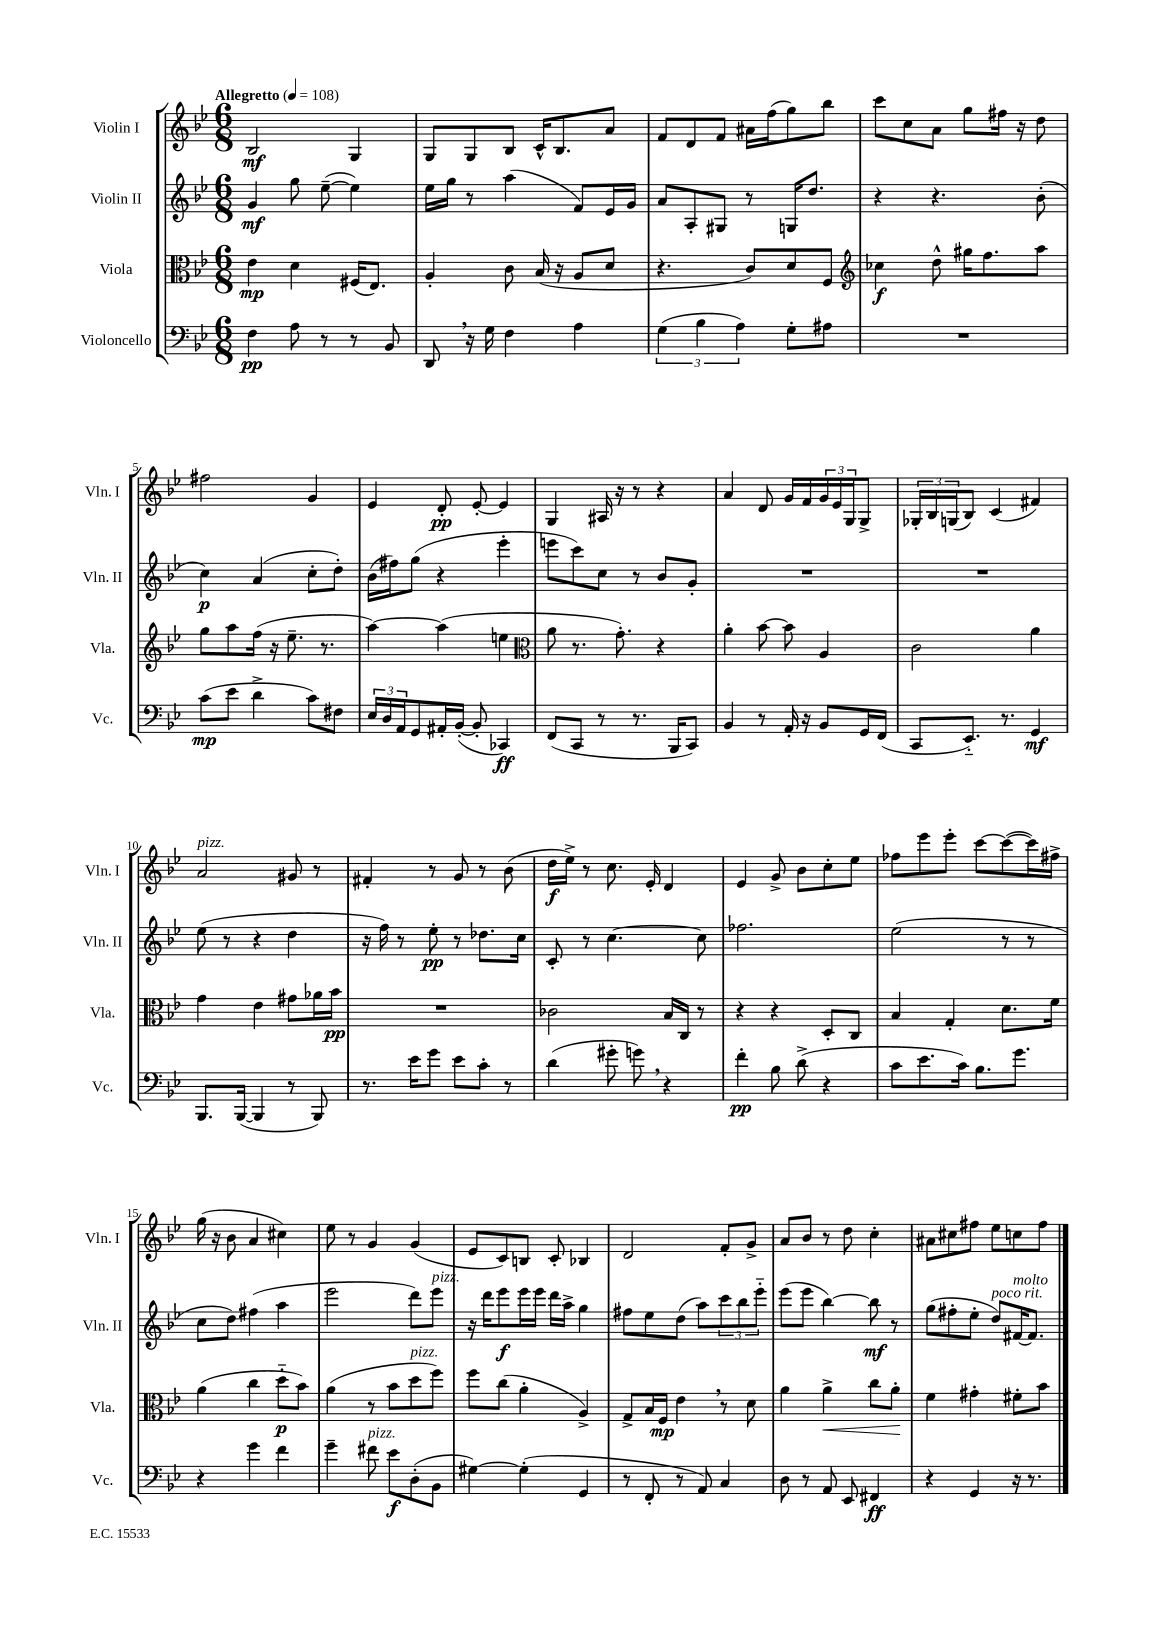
<<
\new StaffGroup <<
\new Staff = "s0" \with { instrumentName = "Violin I" shortInstrumentName = "Vln. I" } {
    \clef treble \key bes \major \numericTimeSignature \time 6/8 \tempo "Allegretto" 4 = 108
    bes2\mf g4 |
    g8 g8 bes8 c'16-^ bes8. a'8 |
    f'8 d'8 f'8 ais'16 f''16( g''8) bes''8 |
    c'''8 c''8 a'8 g''8 fis''16 r16 d''8 |
    fis''2 g'4 |
    ees'4 d'8-.\pp ees'8~-. ees'4 |
    g4 ais16 r16 r8 r4 |
    a'4 d'8 g'16 f'16 \tuplet 3/2 { g'16 ees'16 g16 } g8-> |
    \tuplet 3/2 { ges16-. bes16 g16( } bes8) c'4( fis'4) |
    a'2^\markup { \italic "pizz." } gis'8 r8 |
    fis'4-. r8 g'8 r8 bes'8( |
    d''16\f ees''16->) r8 c''8. ees'16-. d'4 |
    ees'4 g'8-> bes'8 c''8-. ees''8 |
    fes''8 ees'''8 ees'''8-. c'''8~ c'''8~( c'''16) fis''16-> |
    g''16( r16 bes'8 a'4 cis''4) |
    ees''8 r8 g'4 g'4( |
    ees'8 c'8) b8 c'8-. bes4 |
    d'2 f'8-. g'8-> |
    a'8 bes'8 r8 d''8 c''4-. |
    ais'8 cis''8 fis''8 ees''8 c''8 fis''8 \bar "|." |
}
\new Staff = "s1" \with { instrumentName = "Violin II" shortInstrumentName = "Vln. II" } {
    \clef treble \key bes \major \numericTimeSignature \time 6/8
    g'4\mf g''8 ees''8~--( ees''4) |
    ees''16 g''16 r8 a''4( f'8) ees'16 g'16 |
    a'8 a8-. gis8 r8 g16 d''8. |
    r4 r4. bes'8-.( |
    c''4\p) a'4( c''8-. d''8-.) |
    bes'16( fis''16) g''8( r4 ees'''4-. |
    e'''8 c'''8) c''8 r8 bes'8 g'8-. |
    R2. |
    R2. |
    ees''8( r8 r4 d''4 |
    r16 f''16) r8 ees''8-.\pp r8 des''8. c''16 |
    c'8-. r8 c''4.~ c''8 |
    fes''2. |
    ees''2( r8 r8 |
    c''8 d''8) fis''4( a''4 |
    ees'''2 d'''8) ees'''8^\markup { \italic "pizz." } |
    r16 d'''16 ees'''8\f ees'''16 ees'''16 d'''16 a''16-> g''4 |
    fis''8 ees''8 d''8( a''8) \tuplet 3/2 { c'''8 bes''8 ees'''8-_ } |
    ees'''8( ees'''8 bes''4~) bes''8\mf r8 |
    g''8( fis''8-. ees''8-. d''8^\markup { \italic "poco rit." }) fis'16~^\markup { \italic "molto" } fis'8. \bar "|." |
}
\new Staff = "s2" \with { instrumentName = "Viola" shortInstrumentName = "Vla." } {
    \clef alto \key bes \major \numericTimeSignature \time 6/8
    ees'4\mp d'4 fis16( ees8.) |
    a4-. c'8 bes16( r16 a8 d'8 |
    r4. c'8) d'8 f8 |
    \clef treble ces''4\f d''8-^ gis''16 f''8. a''8 |
    g''8 a''8 f''16( r16 ees''8.-- r8. |
    a''4~) a''4( e''4 |
    \clef alto a'8 r8. g'8.-.) r4 |
    a'4-. bes'8~ bes'8 a4 |
    c'2 a'4 |
    g'4 ees'4 gis'8 aes'16 bes'16\pp |
    R2. |
    ces'2 bes16 c16 r8 |
    r4 r4 d8-. c8 |
    bes4 g4-. d'8. f'16 |
    a'4( c''4 d''8-_\p bes'8) |
    a'4( r8 bes'8 d''8^\markup { \italic "pizz." } f''8) |
    f''8 c''8( a'4-. a4->) |
    g8-> bes16 f16\mp ees'4 \breathe r8 d'8 |
    a'4 a'4->\< c''8 a'8-.\! |
    f'4 gis'4-. fis'8-. bes'8 \bar "|." |
}
\new Staff = "s3" \with { instrumentName = "Violoncello" shortInstrumentName = "Vc." } {
    \clef bass \key bes \major \numericTimeSignature \time 6/8
    f4\pp a8 r8 r8 bes,8 |
    d,8 \breathe r16 g16 f4 a4 |
    \tuplet 3/2 { g4( bes4 a4) } g8-. ais8 |
    R2. |
    c'8\mp( ees'8 d'4-> c'8) fis8 |
    \tuplet 3/2 { ees16 d16 a,16 } g,8 ais,16-. bes,16~-.( bes,8-. ces,4\ff) |
    f,8( c,8 r8 r8. bes,,16 c,8) |
    bes,4 r8 a,16-. r16 bes,8 g,16 f,16( |
    c,8 ees,8.-_) r8. g,4\mf |
    bes,,8. bes,,16~( bes,,4 r8 bes,,8) |
    r8. ees'16 g'8 ees'8 c'8-. r8 |
    d'4( gis'8-. g'8) \breathe r4 |
    f'4-.\pp bes8 d'8->( r4 |
    c'8 ees'8. c'16) bes8. g'8. |
    r4 g'4 f'4 |
    g'4-- fis'8^\markup { \italic "pizz." } ees'8\f d8-.( bes,8 |
    gis4~) gis4-.( g,4 |
    r8 f,8-. r8 a,8) c4 |
    d8 r8 a,8 ees,8 fis,4\ff |
    r4 g,4 r16 r8. \bar "|." |
}
>>
>>
